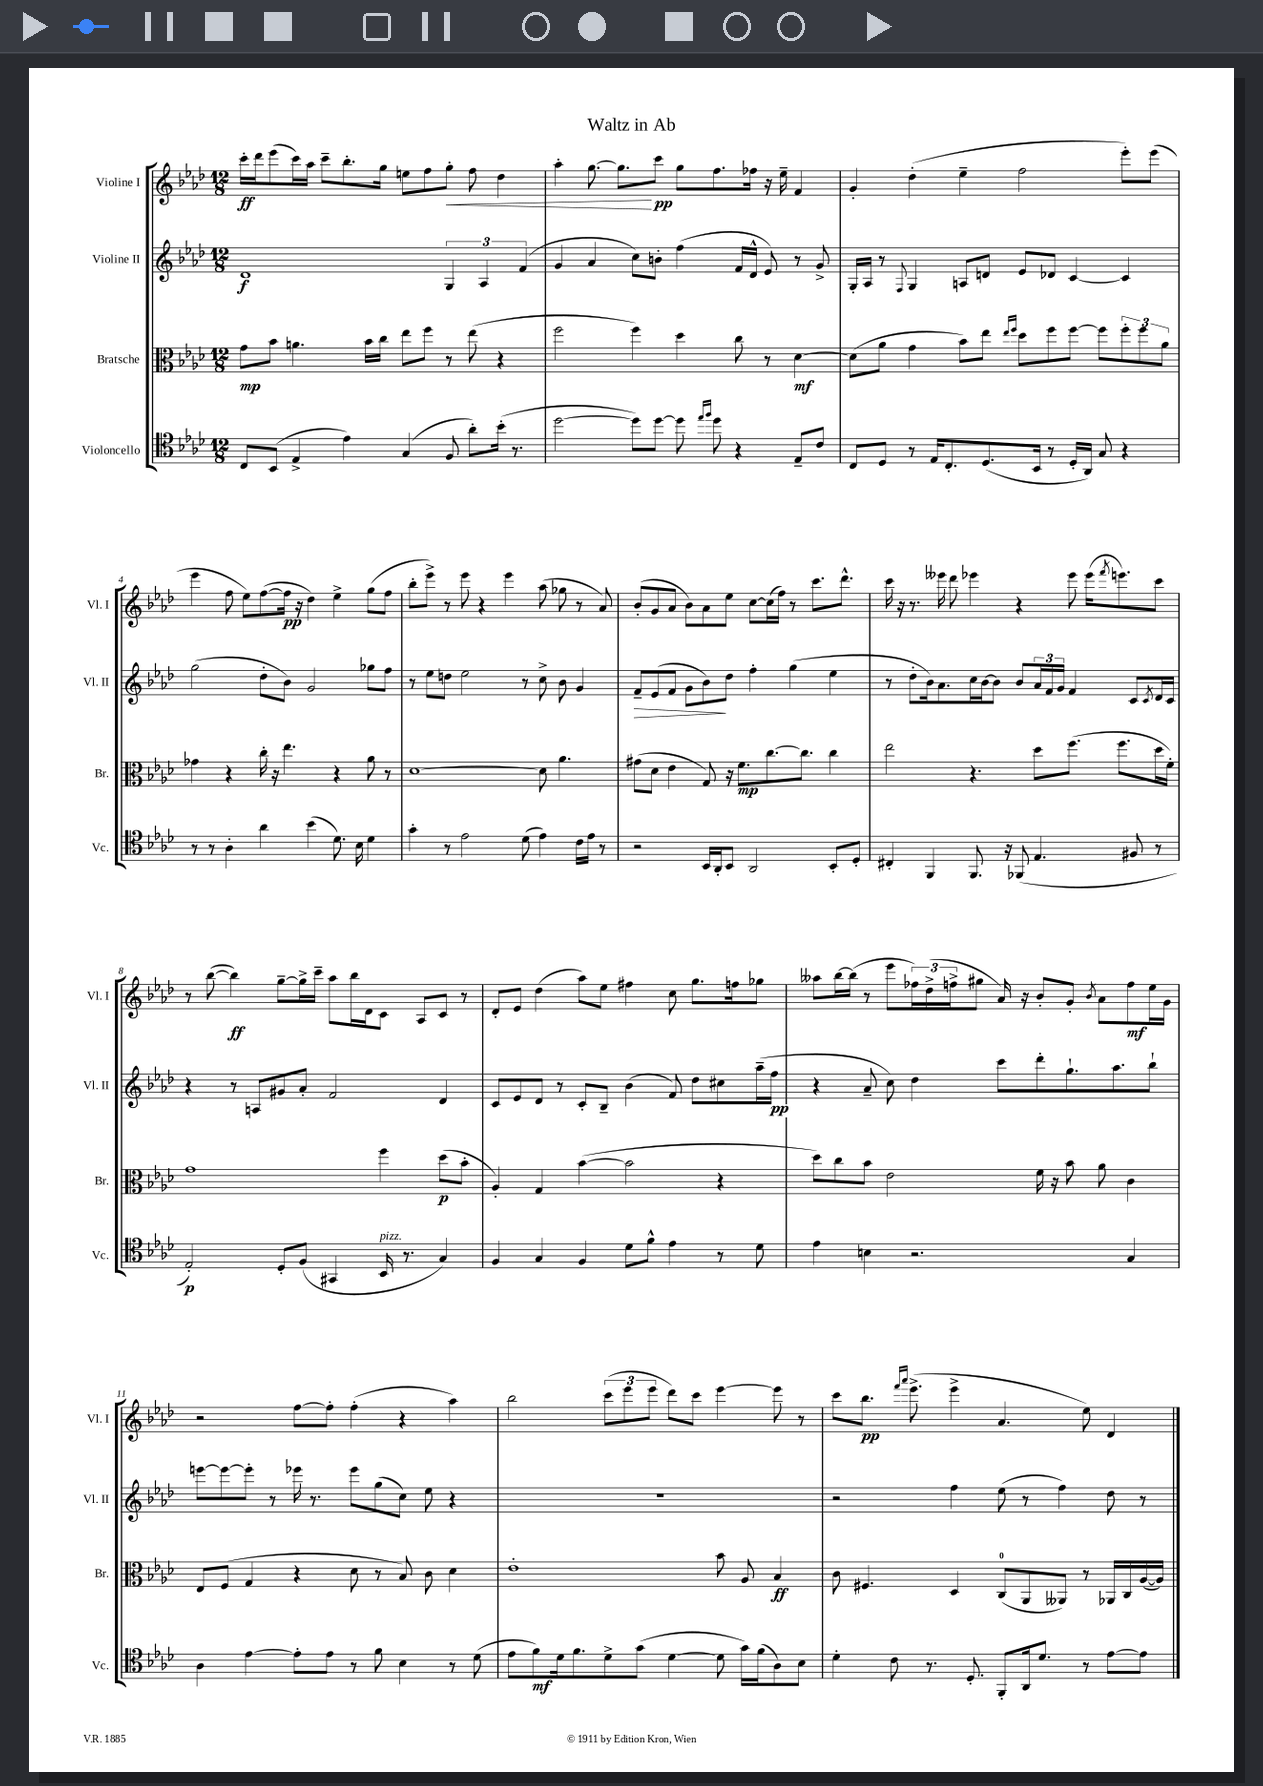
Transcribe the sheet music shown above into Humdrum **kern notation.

**kern	**kern	**kern	**kern
*staff4	*staff3	*staff2	*staff1
*clefC4	*clefC3	*clefG2	*clefG2
*k[b-e-a-d-]	*k[b-e-a-d-]	*k[b-e-a-d-]	*k[b-e-a-d-]
*M12/8	*M12/8	*M12/8	*M12/8
8C/L	8g\L	1d-	16ccc'\LL
.	.	.	16ddd-\J
(8BB-/J	8b-\J	.	(8eee-\
4E-^/	4.a\	.	16ccc\L)
.	.	.	16aa-\JJ
.	.	.	8ccc~\L
4e-\)	.	.	8.bb-'\
.	16b-\LL	.	.
.	16cc\JJ	.	16gg\Jk
(4G/	8ee-\L	.	8ee\L
.	8ff\J	.	8ff\
8F/	8r	6G/	8gg'\J
8a-'\L)	(8ee-\	.	8ff\
.	.	6A-/	.
(16b-'\Jk	4r	.	4dd-\
8.r	.	.	.
.	.	(6f/	.
=	=	=	=
[2dd-\	2ff\	4g/	4aa-'\
.	.	4a-/	[8.gg\
.	.	.	8.gg\]L
8dd-\]L)	4ff\)	8cc\L)	.
[8dd-\J	.	8b'\J	8ccc\J
8dd-\]	4dd-\	(4ff\	8gg\L
16qqee-/LL	.	.	.
16qqff/JJ	.	.	.
8dd-\	.	.	8.ff\
4r	8cc\	16f/LL	.
.	.	16d-^^/JJ	16ff-\Jk
.	8r	8e-/)	16r
.	.	.	16ee-~\
8E-~/L	[4d-\	8r	4f/
8c/J	.	8g^/	.
=	=	=	=
8C/L	(8d-\]L	16G'/LL	4g'/
.	.	16A-/JJ	.
8D-/J	8a-\J	8r	.
.	.	8qqF/	.
8r	4g\	4G/	(4dd-'\
16E-/LK	.	.	.
8.C'/	.	.	.
.	8b-\L)	8A/L	4ee-~\
(8.D-/	8ee-\J	8d/J	.
.	16qqee-/LL	.	.
.	16qqff/JJ	.	.
.	8dd-\L	8e-/L	2ff\
16BB-/Jk	.	.	.
8r	8ff\	8d-/J	.
16D-'/LL	[8ff\J	[4c/	.
16AA-/JJ)	.	.	.
8G/	8ff\]L	.	.
4r	12ff'\	4c/]	8eee-'\L)
.	12ff\	.	.
.	.	.	(8eee-\J
.	12a-\J	.	.
=	=	=	=
8r	4g-\	(2gg\	4eee-\
8r	.	.	.
4A-'\	4r	.	8ff\
.	.	.	8ee-\L)
4a-\	16cc'\	8dd-'\L	([8ff\
.	16r	.	.
.	4.ee-\	8b-\J)	16ff\]Jk
.	.	.	16r
(4b-\	.	2g/	4dd-\)
8.d-\)	4r	.	4ee-^\
16B-\	.	.	.
4d-\	8a-\	8gg-\L	(8gg\L
.	8r	8ff\J	8ff\J
=	=	=	=
4g'\	[1d-	8r	8bb-'\L
.	.	8ee-\L	8eee-^\J)
8r	.	8dd\J	8r
2e-\	.	2ee-\	8eee-\
.	.	.	4r
.	.	.	4eee-\
(8d-\	.	8r	.
4e-\)	8d-\]	8cc^\	(8aa-\
.	4.a-\	8b-\	8gg-\
16c\LL	.	4g/	8r
16e-\JJ	.	.	.
8r	.	.	8a-/)
=	=	=	=
2r	(8g#\L	8f~/L	(8b-'/L
.	8d-\J	(8e-/	8g/
.	4e-\	8f/J	8a-/J
.	.	8g\L	8b-\L)
16BB-/LL	8G/)	8b-\)	8a-\
16AA-'/J	.	.	.
8BB-/J	16r	8dd-\J	8ee-\J
.	8.f\L	.	.
2AA-/	.	4ff'\	[8cc\L
.	[8.cc\	.	(16cc\]L
.	.	.	16ff\JJ)
.	.	(4gg\	8r
.	8.cc\]J	.	.
.	.	.	8.ccc\L
8BB-'/L	4cc\	4ee-\	.
.	.	.	8.ddd-^^\J
8D-'/J	.	.	.
=	=	=	=
4C#'/	2ee-\	8r	16ccc\
.	.	.	16r
.	.	8dd-'\L	8.r
4FF/	.	16b-\k)	.
.	.	8.a-\	16eee--\
.	.	.	8ddd-\
8.FF/	4.r	16cc\L	4eee-\
.	.	[16b-\J	.
.	.	8b-\]J	.
16r	.	.	.
(8FF-/	.	8b-/L	4r
4.E-/	8dd-\L	24a-/L	.
.	.	24f/	.
.	.	24g/JJ	.
.	(8.ff\J	4f/	8eee-\
.	.	.	(16eee-\LK
.	.	.	8qfff/
.	8.ff\L	.	8.eee\)
8F#/	.	8c/L	.
.	.	8qc/	.
8r	16dd-\L	16d-/L	8ccc\J
.	16f'\JJ)	16c/JJ	.
=	=	=	=
2E-'/)	1g	4r	8r
.	.	.	([8bb-\
.	.	8r	4bb-\])
.	.	8A/L	.
8D-'/L	.	8g#/	[8gg~\L
(8F/J	.	8a-'/J	16gg^\]L
.	.	.	16ccc~\JJ
4GG#/	.	2f/	8aa-\L
.	.	.	16bb-\L
.	.	.	16d-\J
16BB-/	4ff\	.	8c\J
8.r	.	.	.
.	.	.	8A-/L
4G/)	(8dd-\L	4d-/	8c/J
.	8b-'\J	.	8r
=	=	=	=
4F/	4A-'/)	8c/L	8d-'/L
.	.	8e-/	8e-/J
4G/	4G/	8d-/J	(4dd-\
.	.	8r	.
4F/	([4b-\	8c'/L	8aa-\L)
.	.	8B-~/J	8ee-\J
8d-\L	2b-\]	(4b-\	4ff#\
8f^^\J	.	.	.
4e-\	.	8f/)	8cc\
.	.	8dd-\L	8.gg\L
8r	4r	8cc#\	.
.	.	.	16ff\k
8d-\	.	(16aa-~\L	8gg-\J
.	.	16ff\JJ	.
=	=	=	=
4e-\	8dd-\L)	4r	8aa--\L
.	8cc\	.	[16bb-\L
.	.	.	(16bb-\]JJ
4B\	8b-\J	8a-~/	8r
.	2e-\	8cc\)	8eee-\L
2.r	.	4dd-\	24ff-\L)
.	.	.	(24dd-^\
.	.	.	24ff^\J
.	.	.	8gg#\J
.	.	8ccc\L	16a-/)
.	.	.	16r
.	16f\	8ddd-'\	8b-'/L
.	16r	.	.
.	8b-\	8.gg`\	8g'/J
.	.	.	8qb-/
.	8a-\	.	8a-\L
.	.	8.aa-\	.
4G/	4c\	.	8ff\
.	.	8bb-`\J	16ee-\L
.	.	.	16g\JJ
=	=	=	=
4A-\	8E-/L	[8eee\L	2r
.	(8F/J	8eee\_	.
[4e-\	4G/	8eee'\]J	.
.	.	8r	.
8e-'\]L	4r	16eee-\	[8ff\L
.	.	8.r	.
8e-\J	.	.	8ff'\]J
8r	8d-\	8eee-\L	(4ff'\
8f\	8r	(8gg\	.
4B-\	8B-/)	8cc\J)	4r
.	8c\	8ee-\	.
8r	4d-\	4r	4aa-\)
(8d-\	.	.	.
=	=	=	=
8e-\L	1e-'	1.r	2bb-\
8f\)	.	.	.
16d-\k	.	.	.
8.f\	.	.	.
8d-^\	.	.	(12ccc\L
.	.	.	12eee-\
(8g\J	.	.	.
.	.	.	12eee-\J
[4d-\	.	.	8ddd-\L)
.	.	.	8ccc\J
8d-\]	8b-\	.	[4eee-\
16g\LL)	8A-/	.	.
(16f\J	.	.	.
8A-\)	4B-/	.	8eee-\]
8B-\J	.	.	8r
=	=	=	=
4d-'\	8c\	2r	8ccc\L
.	4.F#/	.	8.bb-\J
8c\	.	.	.
.	.	.	16qqfff/LL
.	.	.	16qqaaa-/JJ
.	.	.	(8.eee-^\
8.r	.	.	.
.	4D-/	4ff\	4eee-^\
8.D-'/	.	.	.
8FF'/L	(8C/L	(8ee-\	4.a-/
16AA-/k	8AA-/	8r	.
8.d-/J	.	.	.
.	8AA--/J)	4ff\)	.
8r	8r	.	8ee-\)
[8e-\L	16AA-/LL	8dd-\	4d-/
.	16C/	.	.
8e-\]J	([16A-/	8r	.
.	16A-/]JJ)	.	.
==	==	==	==
*-	*-	*-	*-
